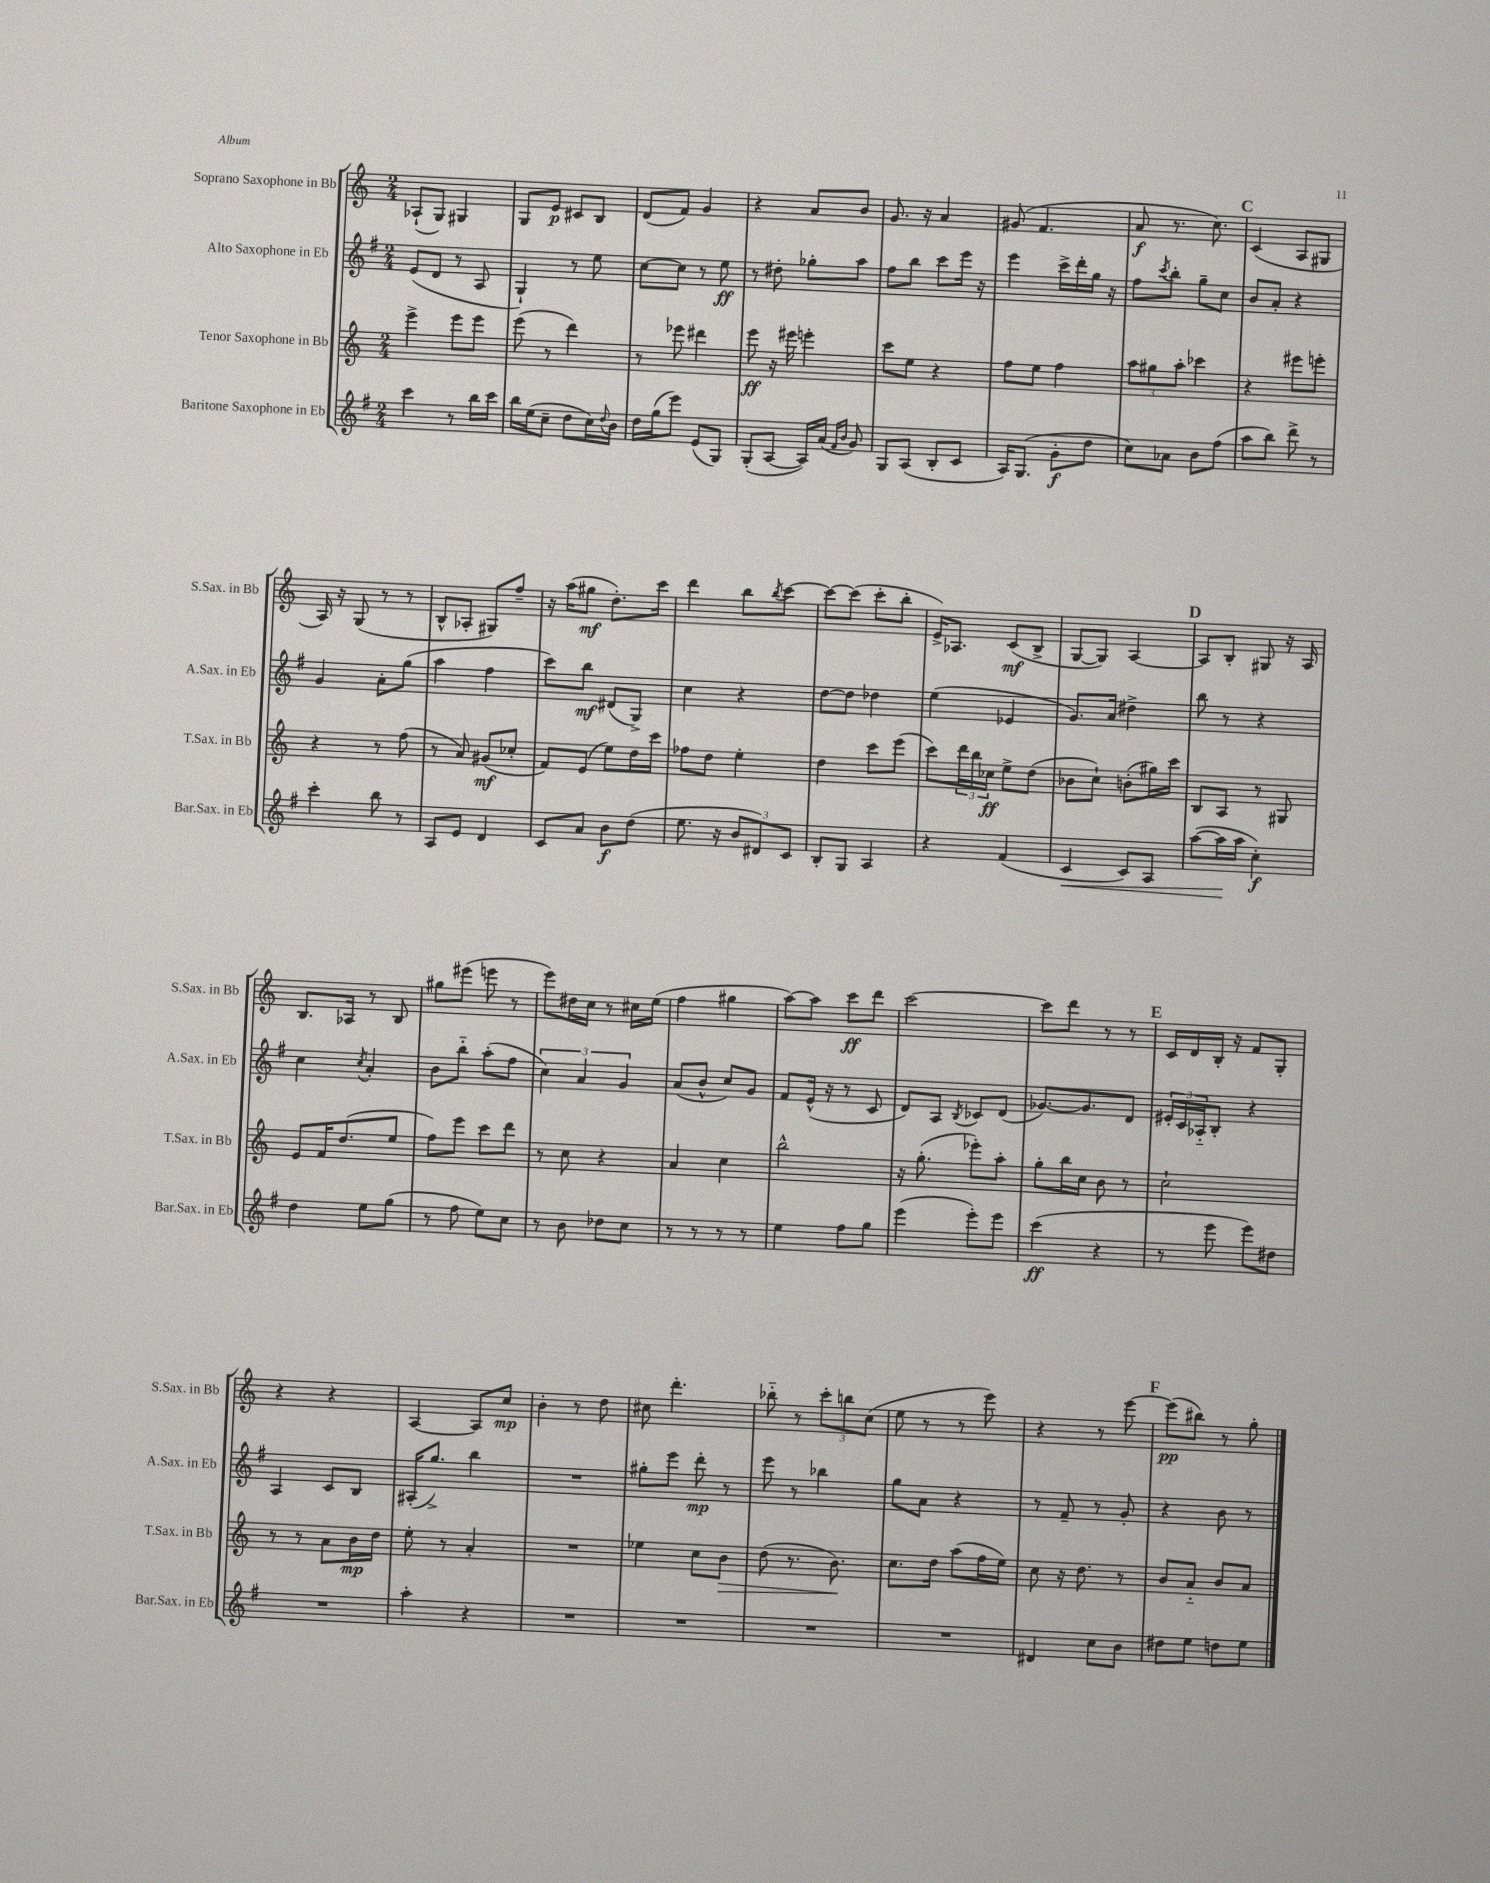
<<
\new StaffGroup <<
\new Staff = "s0" \with { instrumentName = "Soprano Saxophone in Bb" shortInstrumentName = "S.Sax. in Bb" } {
    \clef treble \key c \major \numericTimeSignature \time 2/4
    aes8-!( g8) gis4 |
    g8 e'8\p cis'8 b8 |
    d'8( f'8) g'4 |
    r4 a'8 b'8 |
    g'8. r16 a'4 |
    gis'8( f'4. |
    a'8\f r8. c''8.) |
    \mark \markup { \bold "C" } c'4( a8 gis8 |
    a16) r16 g8( r8 r8 |
    b8-^ aes8-. gis8) f''8-- |
    r16 a''16( gis''8\mf d''8.-.) c'''16 |
    d'''4 b''8 \acciaccatura { b''8 } c'''8~ |
    c'''8~ c'''8( c'''8-. b''8-. |
    e'16->) aes8. c'8\mf( b8-> |
    g8~ g8) a4~ |
    \mark \markup { \bold "D" } a8 b8-. gis8 r16 a16 |
    b8. aes16 r8 b8 |
    gis''8 eis'''8( e'''8 r8 |
    e'''8) dis''16 c''16 r8 cis''16 e''16( |
    f''4 gis''4 |
    a''8~) a''8 c'''8\ff d'''8 |
    c'''2~ |
    c'''8 d'''8 r8 r8 |
    \mark \markup { \bold "E" } c'16 d'16 b16-. r16 f'8 g8-. |
    r4 r4 |
    a4~ a8 c''8\mp |
    b'4-. r8 d''8 |
    cis''8 d'''4.-. |
    bes''8-_ r8 \tuplet 3/2 { c'''8-. b''8 c''8( } |
    e''8 r8 r8 e'''8) |
    r4 r8 e'''8~ |
    \mark \markup { \bold "F" } e'''8\pp( bis''8) r8 g''8-. \bar "|." |
}
\new Staff = "s1" \with { instrumentName = "Alto Saxophone in Eb" shortInstrumentName = "A.Sax. in Eb" } {
    \clef treble \key g \major \numericTimeSignature \time 2/4
    e'8( d'8 r8 a8 |
    g4-!) r8 e''8 |
    c''8~ c''8 r8 e''8\ff |
    r8 dis''8-. ges''8-. a''8 |
    fis''8 b''8 c'''8 e'''16 r16 |
    e'''4 c'''16-> d'''16-. g''16 r16 |
    fis''8 \acciaccatura { c'''8 } b''8-. g''8-- c''8 |
    \mark \markup { \bold "C" } b'8 a'8-. r4 |
    g'4 a'8-. g''8( |
    a''4 fis''4 |
    c'''8) b''8\mf dis'8( g8->) |
    c''4 r4 |
    d''8~ d''8 des''4 |
    e''4( ees'4 |
    g'8.) a'16 dis''4-> |
    \mark \markup { \bold "D" } b''8 r8 r4 |
    c''4 \acciaccatura { c''8 } a'4-. |
    b'8 b''8-_ a''8-.( fis''8 |
    \tuplet 3/2 { c''4) a'4 g'4 } |
    a'8( b'8-^ c''8) g'8 |
    fis'8 e'16-^( r16 r8 c'8 |
    d'8) a8 \acciaccatura { b8 } ces'8 d'8( |
    ges'8.~) ges'8. d'8 |
    \mark \markup { \bold "E" } \tuplet 3/2 { eis'16-. c'16 aes16-_ } b8-. r4 |
    a4 c'8 b8 |
    ais16-.( g''8.->) b''4 |
    R2 |
    gis''8-. e'''8 d'''8-.\mp r8 |
    e'''8 r8 bes''4 |
    g''8 a'8 r4 |
    r8 fis'8-- r8 g'8-. |
    \mark \markup { \bold "F" } r4 b'8 r8 \bar "|." |
}
\new Staff = "s2" \with { instrumentName = "Tenor Saxophone in Bb" shortInstrumentName = "T.Sax. in Bb" } {
    \clef treble \key c \major \numericTimeSignature \time 2/4
    e'''4-> e'''8 e'''8 |
    e'''8( r8 d'''4) |
    r8 ees'''8 dis'''4 |
    e'''8\ff r16 eis'''16 e'''4-. |
    c'''8 e''8 r4 |
    f''8 e''8 f''4 |
    \tuplet 3/2 { a''8 gis''8 a''8-. } ces'''4 |
    \mark \markup { \bold "C" } r4 eis'''8 e'''8-. |
    r4 r8 f''8( |
    r8 a'8) gis'8\mf( ces''8-. |
    f'8) e'8( e''8) d''16 c'''16 |
    fes''8 d''8 e''4-. |
    d''4 c'''8 e'''8( |
    c'''8) \tuplet 3/2 { d'''16 b''16 ces''16\ff } e''8-> d''8( |
    bes'8 c''8-!) b'8-.( gis''16) c'''16 |
    \mark \markup { \bold "D" } b8 a8 r8 gis8 |
    e'8 f'16 d''8.( e''8 |
    f''8) e'''8 c'''8 d'''8 |
    r8 c''8 r4 |
    a'4 c''4 |
    b''2-^ |
    r16 g''8.-.( ees'''8-.) a''8-. |
    g''8-. b''16 c''16 b'8 r8 |
    \mark \markup { \bold "E" } c''2-! |
    r8 r8 a'8 b'16\mp d''16 |
    e''8-. r8 a'4-. |
    R2 |
    ees''4 c''8 b'8\> |
    d''8( r8. b'8.\!) |
    c''8. d''16 a''8( f''16 e''16) |
    c''8 r16 d''8. r8 |
    \mark \markup { \bold "F" } b'8 a'8-_ b'8 a'8 \bar "|." |
}
\new Staff = "s3" \with { instrumentName = "Baritone Saxophone in Eb" shortInstrumentName = "Bar.Sax. in Eb" } {
    \clef treble \key g \major \numericTimeSignature \time 2/4
    c'''4 r8 b''16 c'''16 |
    b''16 e''16( c''8-- d''8 c''16) \appoggiatura { d''8 } b'16 |
    d''16 g''16( e'''8) e'8( g8) |
    g8-.( a8~ a16) a'16( \grace { fis'16 b'16 } g'8) |
    g8 a8( b8-. c'8 |
    a16) g8.( g'8-.\f d''8 |
    c''8) aes'8 b'8 fis''8( |
    \mark \markup { \bold "C" } a''8 b''8) d'''8-> r8 |
    c'''4-. b''8 r8 |
    a8 e'8 d'4 |
    c'8 a'8 b'8\f d''8( |
    e''8. r16 \tuplet 3/2 { b'8 dis'8) c'8 } |
    b8-. g8 a4 |
    r4 fis'4( |
    c'4\< c'8) a8 |
    \mark \markup { \bold "D" } a''8~( a''16\! a''16 c''4-.\f) |
    d''4 e''8 g''8( |
    r8 fis''8 e''8) c''8 |
    r8 b'8 des''8 c''8 |
    r8 r8 r8 r8 |
    e''4 fis''8 g''8 |
    e'''4( e'''8-.) e'''8 |
    c'''4\ff( r4 |
    \mark \markup { \bold "E" } r8 e'''8 e'''8) dis''8 |
    R2 |
    a''4-. r4 |
    R2 |
    R2 |
    R2 |
    R2 |
    dis'4 c''8 b'8 |
    \mark \markup { \bold "F" } dis''8 e''8 d''8 e''8 \bar "|." |
}
>>
>>
\layout { \context { \Score \remove "Bar_number_engraver" } }
